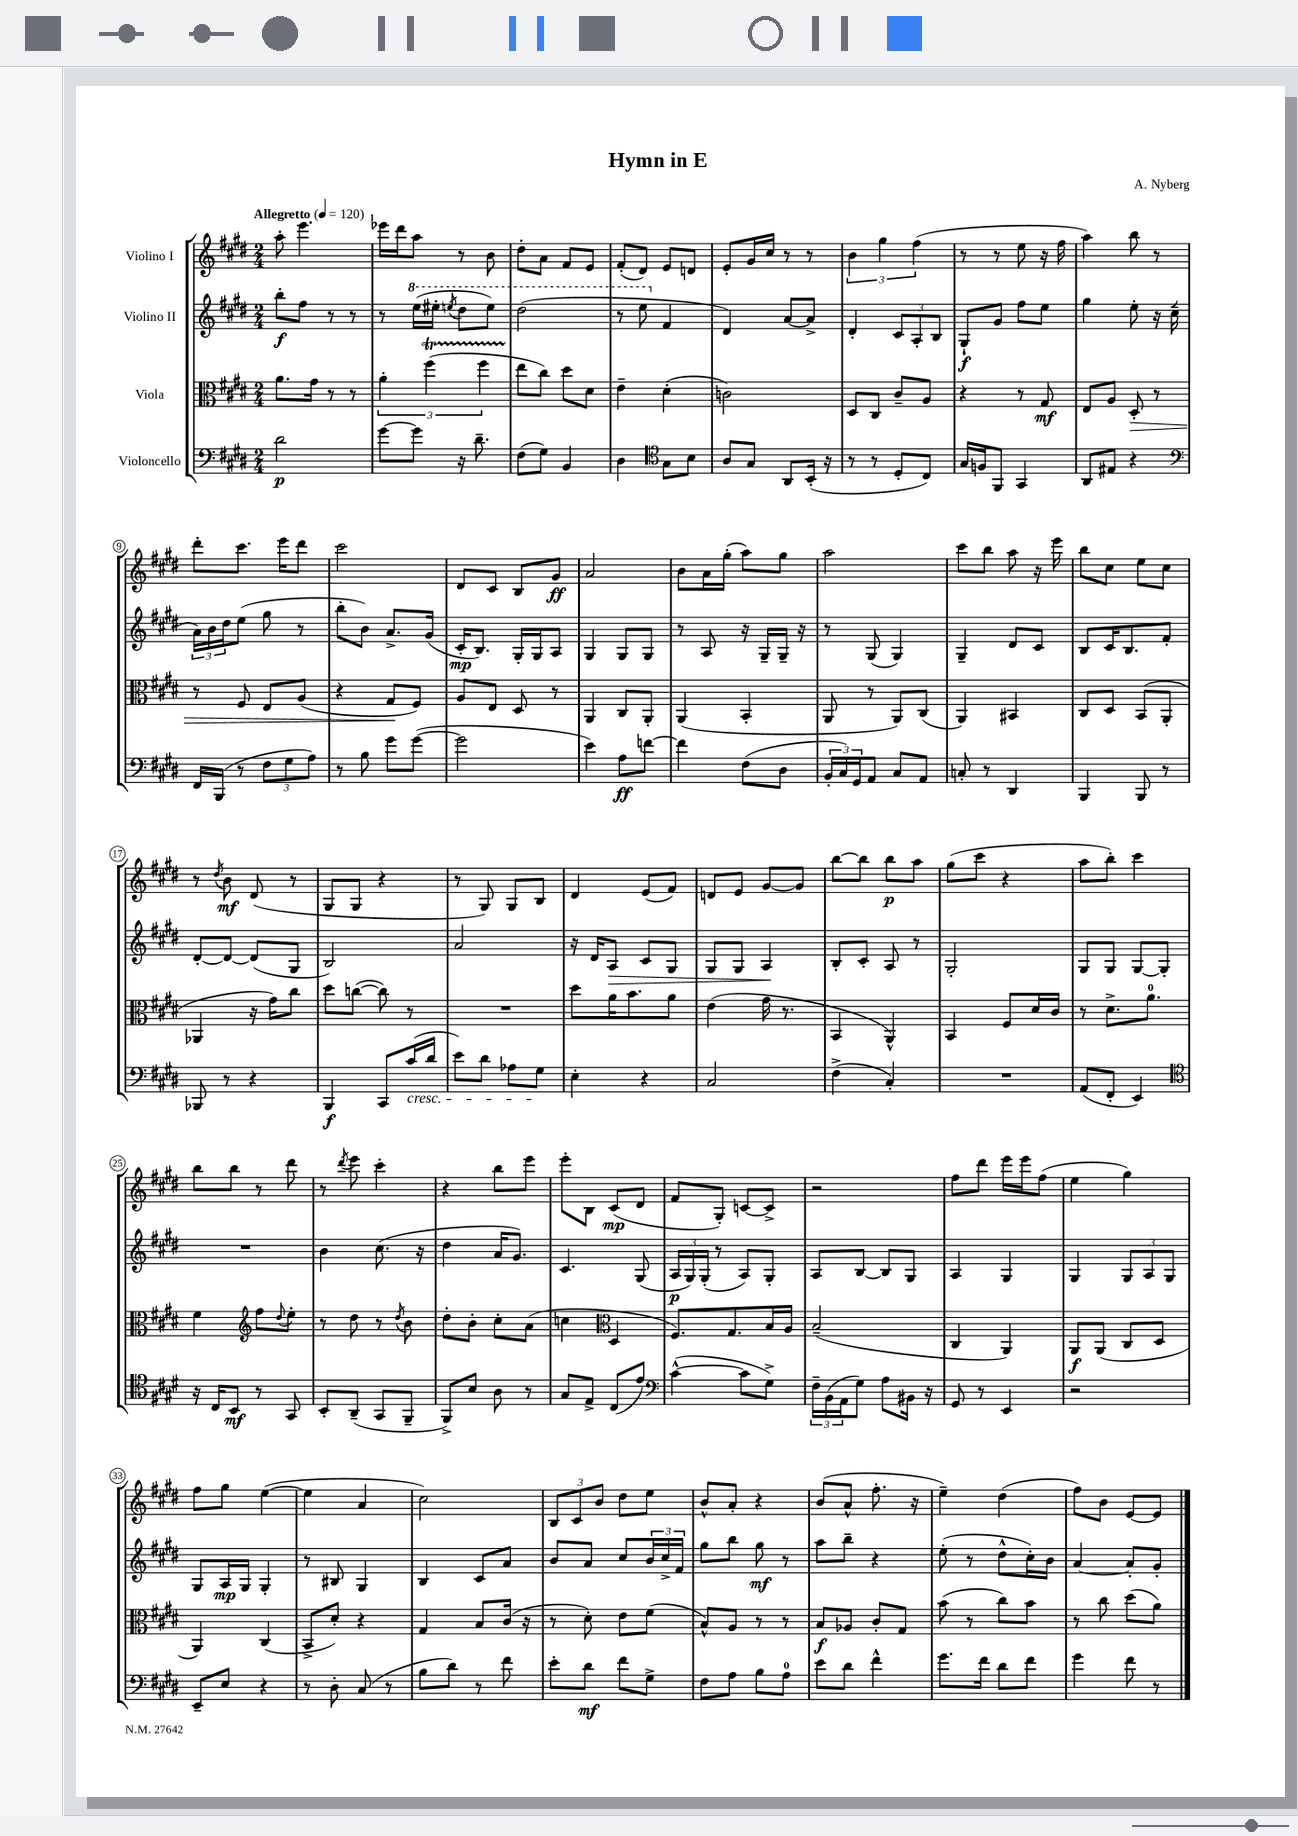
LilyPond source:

\header { title = "Hymn in E" composer = "A. Nyberg" }
<<
\new StaffGroup <<
\new Staff = "s0" \with { instrumentName = "Violino I" } {
    \clef treble \key e \major \numericTimeSignature \time 2/4 \tempo "Allegretto" 4 = 120
    a''8-. e'''4. |
    ees'''16 dis'''16 a''8 r8 b'8 |
    dis''8-. a'8 fis'8 e'8 |
    fis'8-.( dis'8) e'8 d'8 |
    e'8-. gis'16 cis''16 r8 r8 |
    \tuplet 3/2 { b'4 gis''4 fis''4( } |
    r8 r8 e''8 r16 fis''16 |
    a''4) b''8 r8 |
    dis'''8-. cis'''8. e'''16 dis'''8 |
    cis'''2 |
    dis'8 cis'8 b8 gis'8\ff |
    a'2 |
    b'8 a'16 gis''16-.( a''8) gis''8 |
    a''2 |
    cis'''8 b''8 a''8 r16 e'''16 |
    b''8 cis''8 e''8 cis''8 |
    r8 \acciaccatura { dis''8 } b'8\mf dis'8( r8 |
    gis8 gis8 r4 |
    r8 gis8) gis8 b8 |
    dis'4 e'8( fis'8) |
    d'8 e'8 gis'8~ gis'8 |
    b''8~ b''8 b''8\p a''8 |
    gis''8( cis'''8 r4 |
    a''8 b''8-.) cis'''4 |
    b''8 b''8 r8 dis'''8 |
    r8 \acciaccatura { dis'''8 } e'''8 cis'''4-. |
    r4 b''8 e'''8 |
    e'''8-. b8 cis'8\mp( dis'8 |
    fis'8 gis8-.) c'8~ c'8-> |
    r2 |
    fis''8 dis'''8 e'''16 e'''16 fis''8( |
    e''4 gis''4) |
    fis''8 gis''8 e''4~( |
    e''4 a'4 |
    cis''2) |
    \tuplet 3/2 { b8 cis'8 b'8 } dis''8 e''8 |
    b'8-^ a'8-. r4 |
    b'8( a'8-^ fis''8.-. r16 |
    e''4--) dis''4( |
    fis''8) b'8 e'8~ e'8 \bar "|." |
}
\new Staff = "s1" \with { instrumentName = "Violino II" } {
    \clef treble \key e \major \numericTimeSignature \time 2/4
    b''8-.\f fis''8 r8 r8 |
    r8 \ottava #1 e'''16( eis'''16-. \acciaccatura { e'''8 } dis'''8 e'''8) |
    dis'''2( |
    r8 e'''8 \ottava #0 fis'4 |
    dis'4) a'8~ a'8-> |
    dis'4-. \tuplet 3/2 { cis'8 a8-. b8 } |
    gis8-!\f gis'8 fis''8 e''8 |
    gis''4 e''8-. r16 cis''16--( |
    \tuplet 3/2 { a'16) b'16 dis''16 } e''8( gis''8 r8 |
    b''8-. b'8) a'8.-> gis'16( |
    cis'16-.\mp b8.) gis16-. gis16 a8 |
    gis4 gis8 gis8 |
    r8 a8 r16 gis16-- gis16-- r16 |
    r8 gis8( gis4) |
    gis4-- dis'8 cis'8 |
    b8 cis'16 b8. fis'8-. |
    dis'8~-. dis'8~ dis'8( gis8 |
    b2) |
    a'2 |
    r16 dis'16 a8\> cis'8 gis8 |
    gis8 gis8 a4\! |
    b8-. cis'8-. a8 r8 |
    gis2-. |
    gis8 gis8 gis8~ gis8-. |
    R2 |
    b'4 cis''8.( r16 |
    dis''4 a'16 gis'8.) |
    cis'4. gis8( |
    \tuplet 3/2 { a16\p gis16) gis16-.( } r8 a8) gis8-. |
    a8 b8~ b8 gis8 |
    a4 gis4 |
    gis4 \tuplet 3/2 { gis8 a8 gis8 } |
    gis8 a16\mp gis16 gis4-. |
    r8 bis8 gis4 |
    b4 cis'8 a'8 |
    b'8 a'8 cis''8 \tuplet 3/2 { b'16 cis''16-> fis'16 } |
    gis''8 b''8 gis''8\mf r8 |
    a''8 b''8-- r4 |
    e''8-.( r8 dis''8-^ cis''16-.) b'16 |
    a'4~ a'8-. gis'8-. \bar "|." |
}
\new Staff = "s2" \with { instrumentName = "Viola" } {
    \clef alto \key e \major \numericTimeSignature \time 2/4
    a'8. gis'16 r8 r8 |
    \tuplet 3/2 { a'4-. fis''4\startTrillSpan( fis''4 } |
    e''8\stopTrillSpan cis''8) dis''8 dis'8 |
    e'4-- dis'4-.( |
    c'2) |
    dis8 cis8 cis'8-- a8 |
    r4 r8 gis8\mf |
    e8 a8 dis8-.\> r8 |
    r8 fis8 e8 a8( |
    r4 gis8\! fis8) |
    a8 e8 dis8 r8 |
    a,4 cis8 a,8-. |
    a,4( b,4-. |
    a,8 r8 a,8) cis8( |
    a,4) bis,4 |
    cis8 dis8 b,8( a,8-. |
    aes,4 r16 gis'16) cis''8 |
    dis''8 c''8~( c''8) r8 |
    R2 |
    dis''8 a'16 b'8. a'8 |
    e'4( gis'16 r8. |
    b,4 a,4-^) |
    b,4 fis8 dis'16 cis'16 |
    r8 dis'8.-> a'8.-0 |
    fis'4 \clef treble fis''8 \appoggiatura { dis''8 } e''8-. |
    r8 dis''8 r8 \acciaccatura { dis''8 } b'8 |
    dis''8-. b'8-. cis''8-. a'8( |
    c''4 \clef alto dis4 |
    fis8.) gis8. b16 a16 |
    b2--( |
    cis4 a,4) |
    a,8\f a,8( cis8 dis8 |
    a,4) cis4( |
    b,8-> dis'8-.) r4 |
    gis4 b8 cis'16( r16 |
    r8 dis'8-.) e'8 fis'8( |
    b8-^) a8 r8 r8 |
    b8\f aes8 cis'8-. gis8 |
    b'8( r8 cis''8) b'8 |
    r8 cis''8 dis''8( a'8) \bar "|." |
}
\new Staff = "s3" \with { instrumentName = "Violoncello" } {
    \clef bass \key e \major \numericTimeSignature \time 2/4
    dis'2\p |
    gis'8~ gis'8 r16 dis'8.-- |
    fis8( gis8) b,4 |
    dis4 \clef tenor gis8 b8 |
    a8 gis8 a,8 b,16-.( r16 |
    r8 r8 dis8-. cis8) |
    gis16 f16 fis,8 gis,4 |
    a,8 eis8 r4 |
    \clef bass fis,16 b,,16( r8 \tuplet 3/2 { fis8 gis8 a8) } |
    r8 b8 gis'8 gis'8~( |
    gis'2 |
    e'4) a8\ff f'8~ |
    f'4 fis8( dis8 |
    \tuplet 3/2 { b,16-. cis16) gis,16 } a,8 cis8 a,8 |
    c8-. r8 dis,4 |
    b,,4 b,,8 r8 |
    bes,,8 r8 r4 |
    b,,4\f cis,8 cis'16\cresc( dis'16 |
    e'8) dis'8 aes8 gis8\! |
    e4-. r4 |
    cis2 |
    fis4->( cis4-.) |
    R2 |
    a,8( fis,8-. e,4) |
    \clef tenor r16 cis16 b,8\mf r8 gis,8 |
    b,8-. a,8--( gis,8 fis,8-- |
    fis,8->) b8 a8 r8 |
    gis8 e8-> cis8( e'8) |
    \clef bass cis'4~-^( cis'8 gis8->) |
    \tuplet 3/2 { fis16-- b,16( a,16 } gis8) a8 bis,16 r16 |
    gis,8 r8 e,4 |
    r2 |
    e,8-- e8 r4 |
    r8 dis8-. cis8( r8 |
    b8 dis'8) r8 fis'8 |
    e'8-. dis'8\mf fis'8 gis8-> |
    fis8 a8 b8 a8-0 |
    e'8 dis'8 fis'4-^ |
    gis'8. fis'16 dis'8 fis'8 |
    gis'4 fis'8 r8 \bar "|." |
}
>>
>>
\layout { \context { \Score \override BarNumber.stencil = #(make-stencil-circler 0.1 0.3 ly:text-interface::print) } }
